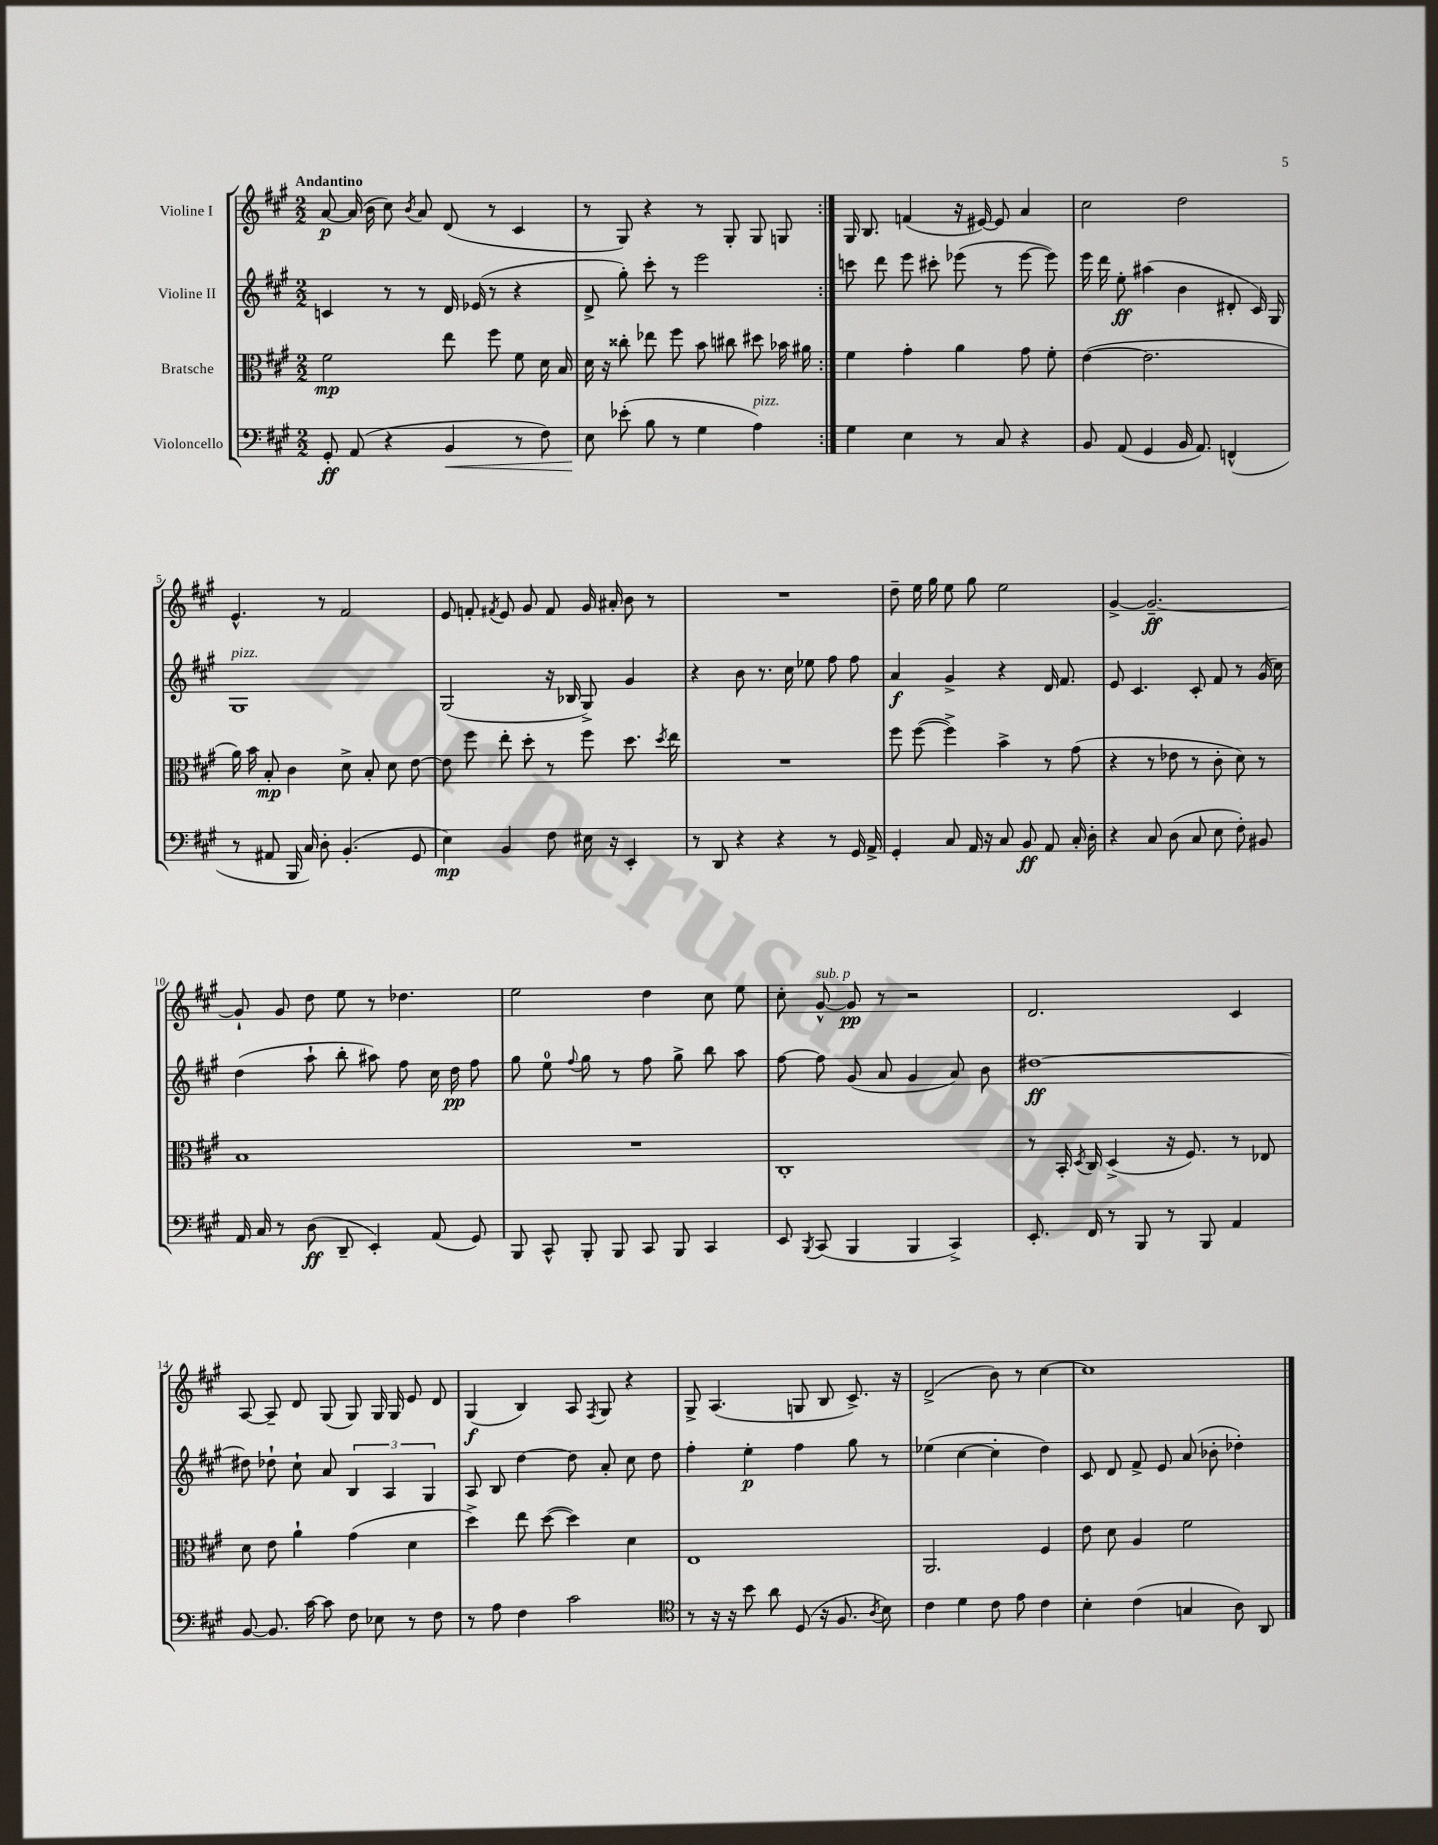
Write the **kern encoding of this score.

**kern	**kern	**kern	**kern
*staff4	*staff3	*staff2	*staff1
*clefF4	*clefC3	*clefG2	*clefG2
*k[f#c#g#]	*k[f#c#g#]	*k[f#c#g#]	*k[f#c#g#]
*M2/2	*M2/2	*M2/2	*M2/2
8GG#'	2f#	4c	[8a
(8AA	.	.	(16a]
.	.	.	16b
4r	.	8r	8cc#)
.	.	.	8qb
.	.	8r	8a
4BB	8ee	16d	(8d
.	.	(16e-	.
.	8ff#	8r	8r
8r	8f#	4r	4c#
8F#)	16d	.	.
.	16B	.	.
=	=	=	=
8E	16d	8d^	8r
.	16r	.	.
(8e-'	8cc##'	8gg#')	8G#)
8B	8ee-	8ccc#'	4r
8r	8ff#	8r	.
4G#	8b	2eee	8r
.	8cc#	.	8G#'
4A)	8dd#	.	8G#
.	16b-	.	8G
.	16a#	.	.
=:|!	=:|!	=:|!	=:|!
4G#	4f#	8ccc	16G#
.	.	.	8.B
.	.	8ddd	.
4E	4g#'	8eee	(4f
.	.	8ccc#'	.
8r	4a	(8eee-	16r
.	.	.	[16e#)
8C#	.	8r	8e#]
4r	8g#	[8eee-	4a
.	8f#'	8eee-])	.
=	=	=	=
8BB	([4e	16eee	2cc#
.	.	16ddd	.
(8AA	.	8ee'	.
4GG#	2.e]	(4aa#	.
16BB	.	4b	2dd
8.AA)	.	.	.
(4FF^^	.	8d#'	.
.	.	16c#)	.
.	.	16G#	.
=	=	=	=
8r	16a)	1G#	4.e^^
.	16b	.	.
8AA#	8B'	.	.
16BBB	4c#	.	.
16C#)	.	.	.
8D'	.	.	8r
(4.BB'	8d^	.	2f#
.	8B'	.	.
.	8d	.	.
8GG#	[8e	.	.
=	=	=	=
4E)	8e]	(2G#	8e
.	8ff#	.	8f'
.	.	.	8qf#
4BB	8ee'	.	8e
.	8dd'	.	8g#
8F#	8r	16r	8f#
.	.	16B-	.
16E#	8ff#	8G#^)	16g#
16r	.	.	16a#'
4EE'	8.dd	4g#	8b
.	.	.	8r
.	8qdd	.	.
.	16ee	.	.
=	=	=	=
8r	1r	4r	1r
8DD	.	.	.
4r	.	8b	.
.	.	8.r	.
4r	.	.	.
.	.	16cc#	.
.	.	8ee-	.
8r	.	8ff#	.
16GG#	.	8ff#	.
16AA^	.	.	.
=	=	=	=
4GG#'	8ff#	4a	8dd~
.	([8ff#	.	16ee
.	.	.	16gg#
8C#	4ff#^])	4g#^	8ee
16AA	.	.	8gg#
16r	.	.	.
8C#	4b^	4r	2ee
8BB	.	.	.
8AA	8r	16d	.
.	.	8.f#	.
16C#'	(8g#	.	.
16D'	.	.	.
=	=	=	=
4r	4r	8e	[4g#^
.	.	4.c#	.
8C#	8r	.	2.g#~_
(8D	8e-	.	.
8C#	8r	8c#'	.
8E	8c#'	8f#	.
8F#')	8d)	8r	.
8BB#	8r	(16g#	.
.	.	16cc#)	.
=	=	=	=
16AA	1B	(4dd	8g#`]
16C#	.	.	.
8r	.	.	8g#
(8D	.	8aa`	8dd
8DD~	.	8bb'	8ee
4EE')	.	8aa#)	8r
.	.	8ff#	4.dd-
(8AA	.	16cc#	.
.	.	16dd	.
8GG#)	.	8ff#	.
=	=	=	=
8BBB	1r	8gg#	2ee
8CC#^^	.	8ee	.
.	.	8qqff#	.
8BBB'	.	8gg#	.
8BBB	.	8r	.
8CC#	.	8ff#	4dd
8BBB	.	8gg#^	.
4CC#	.	8bb	8cc#
.	.	8aa	8ee
=	=	=	=
8EE	1C#'	[8ff#	8cc#'
8qBBB	.	.	.
(8CC#	.	8ff#]	[8g#^^
4BBB	.	(8g#	8g#]
.	.	8a	8r
4BBB	.	4g#	2r
4CC#^)	.	8a)	.
.	.	8b	.
=	=	=	=
8.EE'	8r	[1dd#	2.d
.	16BB'	.	.
.	8qD	.	.
16FF#	16C#	.	.
8r	(4D^	.	.
8BBB	.	.	.
8r	16r	.	.
.	8.F#)	.	.
8BBB	.	.	.
4AA	8r	.	4c#
.	8E-	.	.
=	=	=	=
[8BB	8d	8dd#]	[8A
8.BB]	8e	8dd-`	8A~]
.	4a`	8cc#`	8d
[16c#	.	.	.
8c#]	.	8a	(8G#
8F#	(4g#	6B	8G#)
8E-	.	.	16G#
.	.	6A	.
.	.	.	16G#
8r	4d	.	8e
.	.	6G#	.
8F#	.	.	8d
=	=	=	=
8r	4dd^)	8A	(4G#
8A	.	8B	.
4F#	8ee	[4dd	4B)
.	([8dd	.	.
2c#	4dd])	8dd]	8A
.	.	.	8qF#
.	.	8a'	8G#
.	4d	8cc#	4r
.	.	8dd	.
=	=	=	=
*clefC4	*	*	*
8r	1E	4ff#'	8G#^
16r	.	.	(4.A
16r	.	.	.
8b	.	4ee'	.
8a	.	.	.
(8D	.	4ff#	8G
16r	.	.	8B
8.F#	.	.	.
.	.	8gg#	8.c#^)
8qA	.	.	.
8B)	.	8r	.
.	.	.	16r
=	=	=	=
4c#	2.AA	(4ee-	(2d^
4d	.	[4cc#	.
8c#	.	4cc#']	8b)
8e	.	.	8r
4c#	4F#	4dd)	[4cc#
=	=	=	=
4B'	8e	8c#	1cc#]
.	8d	8d	.
(4c#	4A	8f#^	.
.	.	8e	.
4G	2f#	(8a	.
.	.	8b-'	.
8A)	.	4dd-')	.
8AA	.	.	.
==	==	==	==
*-	*-	*-	*-
